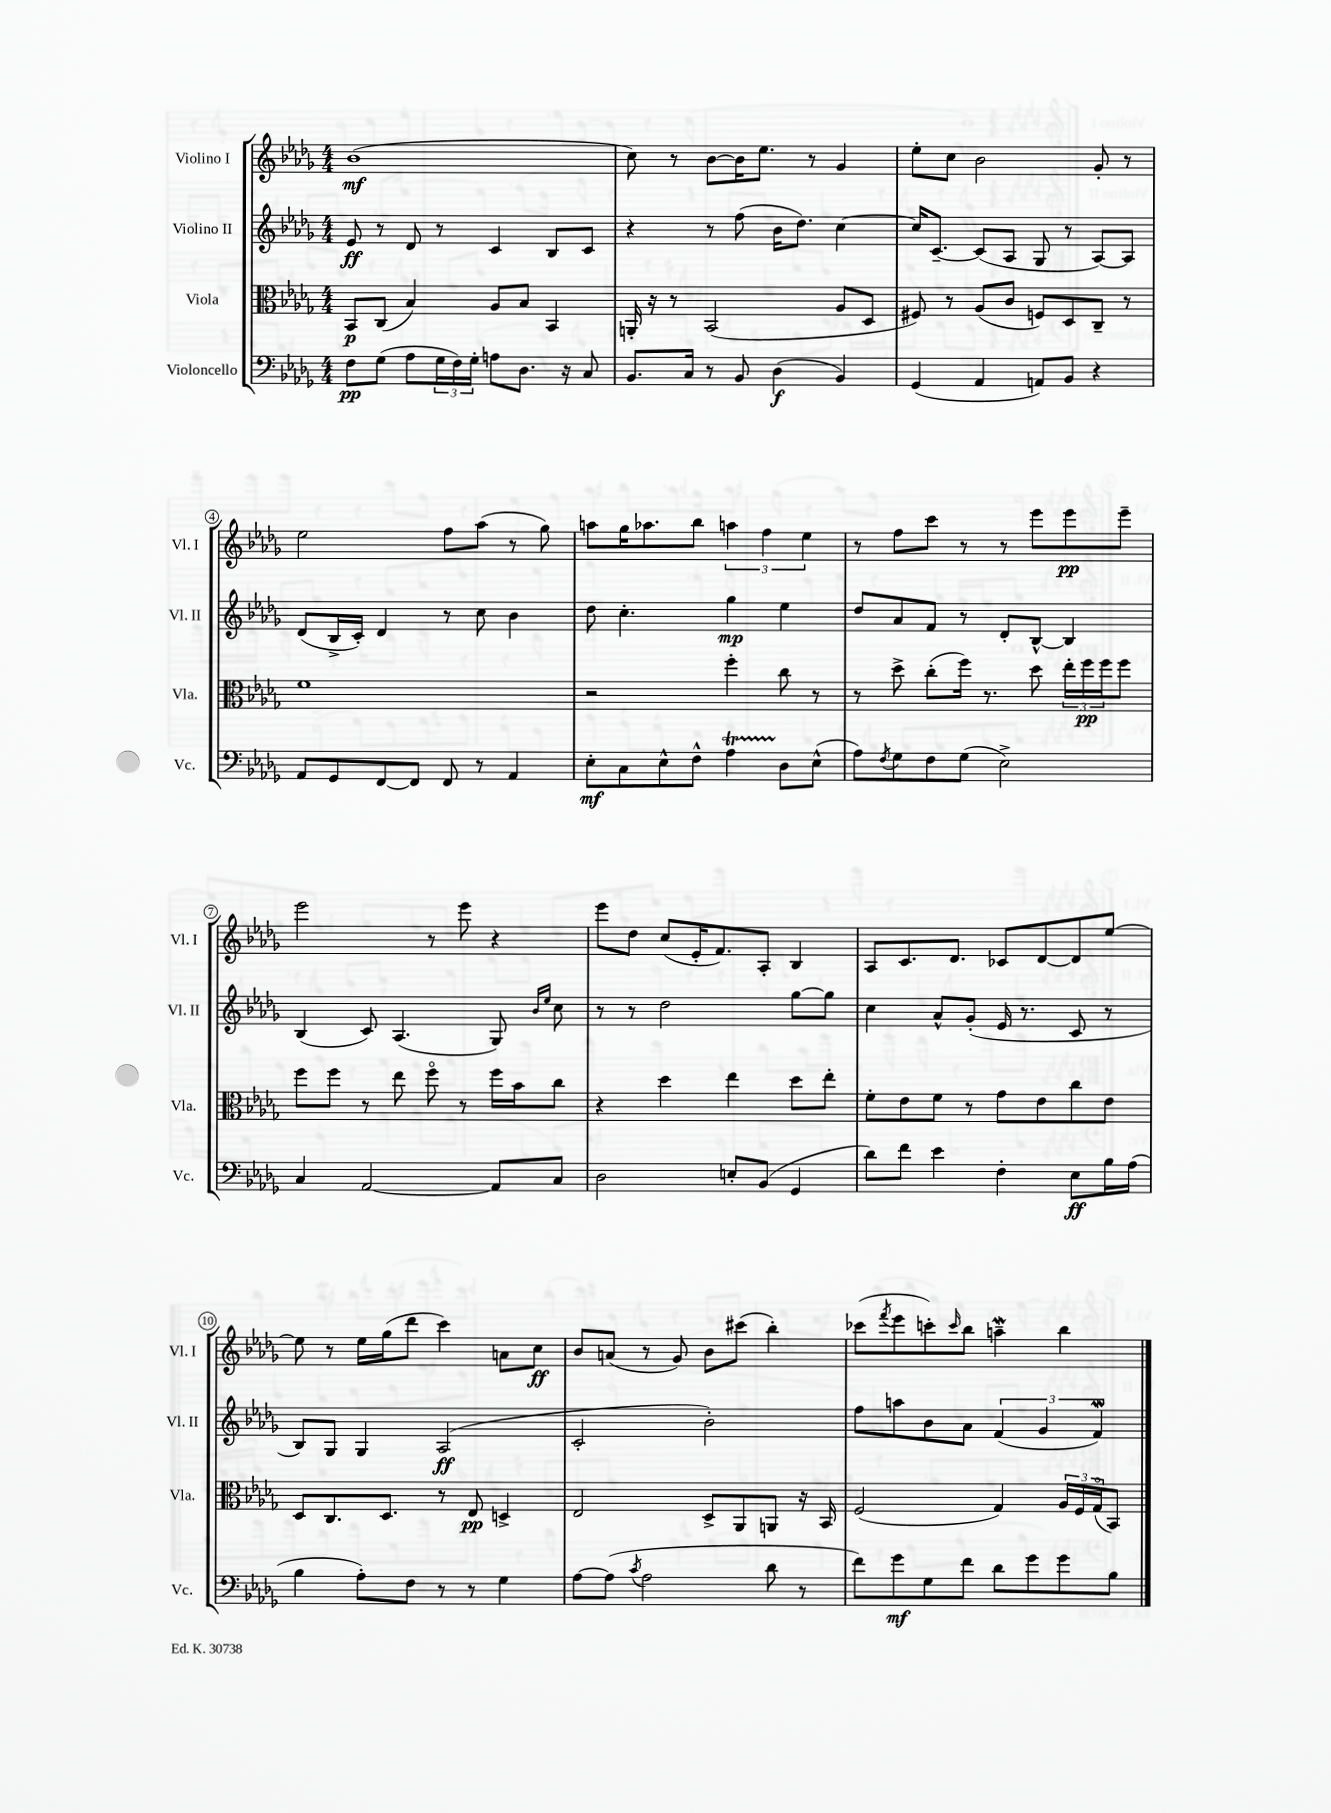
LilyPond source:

<<
\new StaffGroup <<
\new Staff = "s0" \with { instrumentName = "Violino I" shortInstrumentName = "Vl. I" } {
    \clef treble \key des \major \numericTimeSignature \time 4/4
    bes'1\mf( |
    c''8) r8 bes'8~ bes'16 ees''8. r8 ges'4 |
    ees''8-. c''8 bes'2 ges'8-. r8 |
    ees''2 f''8 aes''8( r8 ges''8) |
    a''8 ges''16 aes''8. bes''8 \tuplet 3/2 { a''4 f''4 ees''4 } |
    r8 f''8 c'''8 r8 r8 ees'''8 ees'''8\pp ees'''8-- |
    ees'''2 r8 ees'''8 r4 |
    ees'''8 des''8 c''8( ees'16-. f'8.) aes8-. bes4 |
    aes8 c'8. des'8. ces'8 des'8~ des'8 ees''8~ |
    ees''8 r8 ees''16 ges''16( des'''8 c'''4) a'8 c''8\ff |
    bes'8 a'8( r8 ges'8) bes'8 cis'''8( bes''4-.) |
    ces'''8( \acciaccatura { f'''8 } ees'''8 c'''8-.) \grace { c'''16 } bes''8 a''4--\mordent bes''4 \bar "|." |
}
\new Staff = "s1" \with { instrumentName = "Violino II" shortInstrumentName = "Vl. II" } {
    \clef treble \key des \major \numericTimeSignature \time 4/4
    ees'8\ff r8 des'8 r8 c'4 bes8 c'8 |
    r4 r8 f''8( bes'16 des''8.) c''4~ |
    c''16 c'8.~-- c'8( aes8 ges8 r8 aes8~) aes8 |
    des'8( bes16-> c'16-.) des'4 r8 c''8 bes'4 |
    des''8 c''4.-. ges''4\mp ees''4 |
    des''8 aes'8 f'8 r8 des'8-. bes8~-^ bes4 |
    bes4( c'8) aes4.( ges8) \grace { bes'16 ees''16 } c''8 |
    r8 r8 des''2 ges''8~ ges''8 |
    c''4 aes'8-^ ges'8-.( ees'16 r8. c'8 r8 |
    bes8) ges8 ges4 aes2\ff( |
    c'2-. bes'2-.) |
    f''8 a''8 bes'8 aes'8 \tuplet 3/2 { f'4( ges'4 f'4\mordent) } \bar "|." |
}
\new Staff = "s2" \with { instrumentName = "Viola" shortInstrumentName = "Vla." } {
    \clef alto \key des \major \numericTimeSignature \time 4/4
    bes,8\p c8( bes4) aes8 bes8 bes,4 |
    a,16-. r16 r8 bes,2( aes8 des8 |
    fis8) r8 aes8( c'8 f8) des8 c8-- r8 |
    f'1 |
    r2 f''4-. c''8 r8 |
    r8 des''8-> c''8-.( f''16) r8. des''8 \tuplet 3/2 { ees''16-. f''16\pp f''16 } f''8 |
    f''8 f''8 r8 ees''8 f''8\flageolet r8 f''16 bes'16 c''8 |
    r4 des''4 ees''4 des''8 ees''8-. |
    f'8-. ees'8 f'8 r8 ges'8 ees'8 c''8 ees'8 |
    des8 c8. des8. r8 ees8\pp d4-> |
    ees2 des8-> aes,8 a,8 r16 bes,16 |
    f2( ges4) \tuplet 3/2 { aes16 f16 ges16\flageolet( } bes,8) \bar "|." |
}
\new Staff = "s3" \with { instrumentName = "Violoncello" shortInstrumentName = "Vc." } {
    \clef bass \key des \major \numericTimeSignature \time 4/4
    f8\pp ges8( aes8 \tuplet 3/2 { ges16 f16) ges16-. } a8 des8. r16 c8 |
    bes,8. c16 r8 bes,8 des4\f( bes,4) |
    ges,4( aes,4 a,8) bes,8 r4 |
    aes,8 ges,8 f,8~ f,8 f,8 r8 aes,4 |
    ees8-.\mf c8 ees8-^ f8-^ aes4\startTrillSpan des8\stopTrillSpan ees8-^( |
    aes8) \acciaccatura { f8 } ges8 f8 ges8( ees2->) |
    c4 aes,2~ aes,8 c8 |
    des2 e8-. bes,8( ges,4 |
    des'8) f'8 ees'4 f4-. ees8\ff bes16 aes16( |
    bes4 aes8-.) f8 r8 r8 ges4 |
    aes8~ aes8( \acciaccatura { c'8 } aes2 des'8 r8 |
    f'8) ges'8\mf ges8 f'8 des'8 ges'8 ges'8 bes8 \bar "|." |
}
>>
>>
\layout { \context { \Score \override BarNumber.stencil = #(make-stencil-circler 0.1 0.3 ly:text-interface::print) } }
